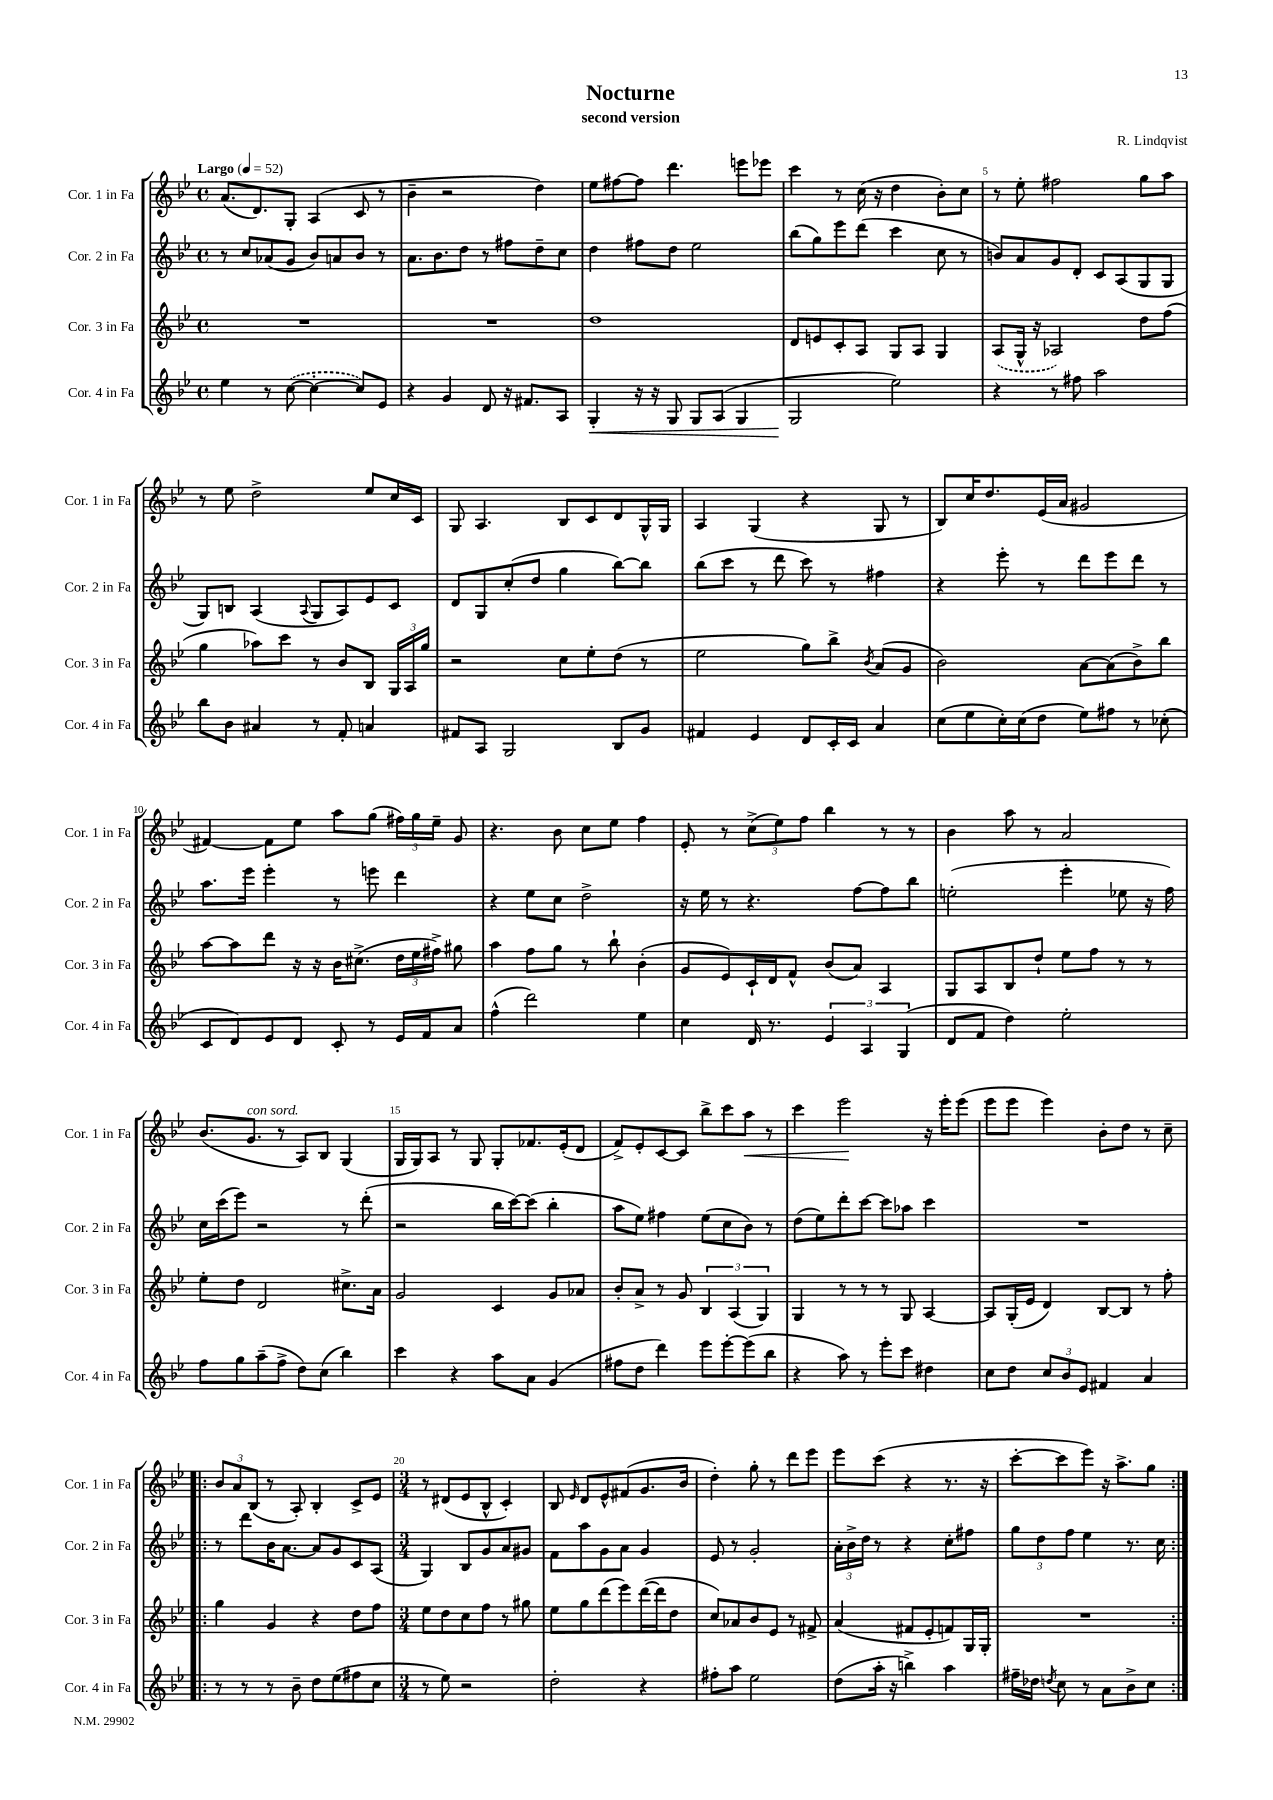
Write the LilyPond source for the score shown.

\header { title = "Nocturne" composer = "R. Lindqvist" subtitle = "second version" }
<<
\new StaffGroup <<
\new Staff = "s0" \with { instrumentName = "Cor. 1 in Fa" shortInstrumentName = "Cor. 1 in Fa" } {
    \clef treble \key bes \major \defaultTimeSignature \time 4/4 \tempo "Largo" 4 = 52
    \autoBeamOff a'8.[( d'8.) g8]-. a4( c'8 r8 |
    bes'4-- r2 d''4) |
    ees''8[ fis''8~ fis''8] d'''4. e'''8[ ees'''8] |
    c'''4 r8 c''16( r16 d''4 bes'8[-.) c''8] |
    r8 ees''8-. fis''2 g''8[ a''8] |
    r8 ees''8 d''2-> ees''8[ c''16 c'16] |
    g8 a4. bes8[ c'8 d'8 g16-^ g16] |
    a4 g4( r4 g8 r8 |
    bes8[) c''16 d''8. ees'16( a'16] gis'2 |
    fis'4~) fis'8[ ees''8] a''8[ g''8]( \tuplet 3/2 { fis''16[) g''16 ees''16]-- } g'8 |
    r4. bes'8 c''8[ ees''8] f''4 |
    ees'8-. r8 \tuplet 3/2 { c''8[->( ees''8) f''8] } bes''4 r8 r8 |
    bes'4 a''8 r8 a'2 |
    bes'8.[( g'8.]^\markup { \italic "con sord." } r8 a8[) bes8] g4( |
    g16[ g16) a8] r8 g8 g8[-. fes'8. ees'16-.( d'8] |
    f'8[->) ees'8-. c'8~ c'8] bes''8[-> c'''8 a''8]\< r8 |
    c'''4 ees'''2\! r16 ees'''16[-. ees'''8]( |
    ees'''8[ ees'''8] ees'''4) bes'8[-. d''8] r8 c''8-- |
    \repeat volta 2 { \tuplet 3/2 { bes'8[ a'8 bes8]( } r8 a8-.) bes4-. c'8[-> ees'8] |
    \numericTimeSignature \time 3/4 r8 dis'8[( ees'8 bes8]-^ c'4-.) |
    bes8 \grace { ees'16 } d'8[ ees'8-^ fis'8( g'8. bes'16] |
    d''4-.) g''8-. r8 d'''8[ ees'''8] |
    ees'''8[ c'''8]( r4 r8. r16 |
    c'''8[~-. c'''8 ees'''8]) r16 a''8.[-> g''8] | }
}
\new Staff = "s1" \with { instrumentName = "Cor. 2 in Fa" shortInstrumentName = "Cor. 2 in Fa" } {
    \clef treble \key bes \major \defaultTimeSignature \time 4/4
    \autoBeamOff r8 c''8[ aes'8( g'8] bes'8[) a'8 bes'8] r8 |
    a'8.[ bes'8. d''8] r8 fis''8[ d''8-- c''8] |
    d''4 fis''8[ d''8] ees''2 |
    bes''8[( g''8) ees'''8 d'''8]( c'''4 c''8 r8 |
    b'8[) a'8 g'8 d'8]-. c'8[ a8( g8 g8] |
    g8[) b8] a4( \appoggiatura { a8 } g8[ a8) ees'8 c'8] |
    d'8[ g8 c''8-.( d''8] g''4 bes''8[~) bes''8] |
    bes''8[( c'''8] r8 d'''8 c'''8) r8 fis''4 |
    r4 ees'''8-. r8 d'''8[ ees'''8 d'''8] r8 |
    a''8.[ ees'''16] ees'''4-. r8 e'''8 d'''4 |
    r4 ees''8[ c''8] d''2-> |
    r16 ees''16 r8 r4. f''8[~ f''8 bes''8] |
    e''2-.( ees'''4-. ees''8 r16 f''16) |
    c''16[ c'''16( ees'''8]) r2 r8 d'''8-.( |
    r2 bes''16[ c'''16~) c'''8]( bes''4-. |
    a''8[ ees''8]) fis''4 ees''8[( c''8 bes'8]) r8 |
    d''8[( ees''8) d'''8-. c'''8]~ c'''8[ aes''8] c'''4 |
    R1 |
    \repeat volta 2 { r8 d'''8[ bes'16 a'8.]~ a'8[ g'8 c'8 a8]( |
    \numericTimeSignature \time 3/4 g4) bes8[ g'8 a'8 gis'8] |
    f'8[ a''8 g'8 a'8] g'4 |
    ees'8 r8 g'2-. |
    \tuplet 3/2 { a'16[-. bes'16-> d''16] } r8 r4 c''8[-. fis''8] |
    \tuplet 3/2 { g''8[ d''8 f''8] } ees''4 r8. c''16 | }
}
\new Staff = "s2" \with { instrumentName = "Cor. 3 in Fa" shortInstrumentName = "Cor. 3 in Fa" } {
    \clef treble \key bes \major \defaultTimeSignature \time 4/4
    \autoBeamOff R1 |
    R1 |
    d''1 |
    d'8[ e'8 c'8-. a8] g8[ a8] g4 |
    \once \slurDashed a8[( g16]-^ r16 aes2) d''8[ f''8]( |
    g''4 aes''8[) c'''8] r8 bes'8[ bes8] \tuplet 3/2 { g16[ a16 g''16] } |
    r2 c''8[ ees''8-. d''8]( r8 |
    ees''2 g''8[) bes''8]-> \acciaccatura { bes'8 } a'8[( g'8] |
    bes'2) a'8[~ a'8( bes'8->) bes''8] |
    a''8[~ a''8 d'''8] r16 r16 bes'16[ cis''8.]->( \tuplet 3/2 { d''16[ ees''16 fis''16]->) } gis''8 |
    a''4 f''8[ g''8] r8 bes''8-! bes'4-.( |
    g'8[ ees'8) c'16-! d'16 f'8]-^ bes'8[( a'8]) a4 |
    g8[ a8 bes8 d''8]-! ees''8[ f''8] r8 r8 |
    ees''8[-. d''8] d'2 cis''8.[-> a'16] |
    g'2 c'4 g'8[ aes'8] |
    bes'8[-. a'8]-> r8 g'8 \tuplet 3/2 { bes4 a4( g4) } |
    g4 r8 r8 r8 g8 a4~ |
    a8[ g16-.( ees'16] d'4) bes8[~ bes8] r8 f''8-. |
    \repeat volta 2 { g''4 g'4 r4 d''8[ f''8] |
    \numericTimeSignature \time 3/4 ees''8[ d''8 c''8 f''8] r8 gis''8 |
    ees''8[ g''8 d'''8( ees'''8) d'''16~( d'''16 d''8] |
    c''8[) aes'8 bes'8 ees'8] r8 fis'8-> |
    a'4( fis'8[ ees'8-. f'8) g16 g16]-. |
    R2. | }
}
\new Staff = "s3" \with { instrumentName = "Cor. 4 in Fa" shortInstrumentName = "Cor. 4 in Fa" } {
    \clef treble \key bes \major \defaultTimeSignature \time 4/4
    \autoBeamOff ees''4 r8 \once \slurDashed c''8~( c''4~-. c''8[) ees'8] |
    r4 g'4 d'8 r16 fis'8.[ a8] |
    g4-.\< r16 r16 g8 g8[ a8]( g4 |
    g2\! ees''2) |
    r4 r8 fis''8 a''2 |
    bes''8[ bes'8] ais'4 r8 f'8-. a'4 |
    fis'8[ a8] g2 bes8[ g'8] |
    fis'4 ees'4 d'8[ c'16-. c'16] a'4 |
    c''8[( ees''8 c''16-.) c''16( d''8] ees''8[) fis''8] r8 ces''8-.( |
    c'8[ d'8) ees'8 d'8] c'8-. r8 ees'16[ f'16 a'8] |
    f''4-^( d'''2) ees''4 |
    c''4 d'16 r8. \tuplet 3/2 { ees'4 a4 g4( } |
    d'8[ f'8] d''4) ees''2-. |
    f''8[ g''8 a''8--( f''8]-> d''8[) c''8]( bes''4) |
    c'''4 r4 a''8[ a'8] g'4( |
    fis''8[ d''8] d'''4) ees'''8[ ees'''8~-. ees'''8( bes''8] |
    r4 a''8) r8 ees'''8[-. c'''8] dis''4 |
    c''8[ d''8] \tuplet 3/2 { c''8[ bes'8 ees'8] } fis'4 a'4 |
    \repeat volta 2 { r8 r8 r8 bes'8-- d''8[ ees''8( fis''8 c''8] |
    \numericTimeSignature \time 3/4 r8 ees''8) r2 |
    d''2-. r4 |
    fis''8[-. a''8] ees''2 |
    d''8[( a''16]-. r16 b''4->) a''4 |
    fis''16[-- des''16] \acciaccatura { d''8 } c''8 r8 a'8[ bes'8-> c''8] | }
}
>>
>>
\layout { \context { \Score \override BarNumber.break-visibility = ##(#f #t #t) barNumberVisibility = #(every-nth-bar-number-visible 5) } }
